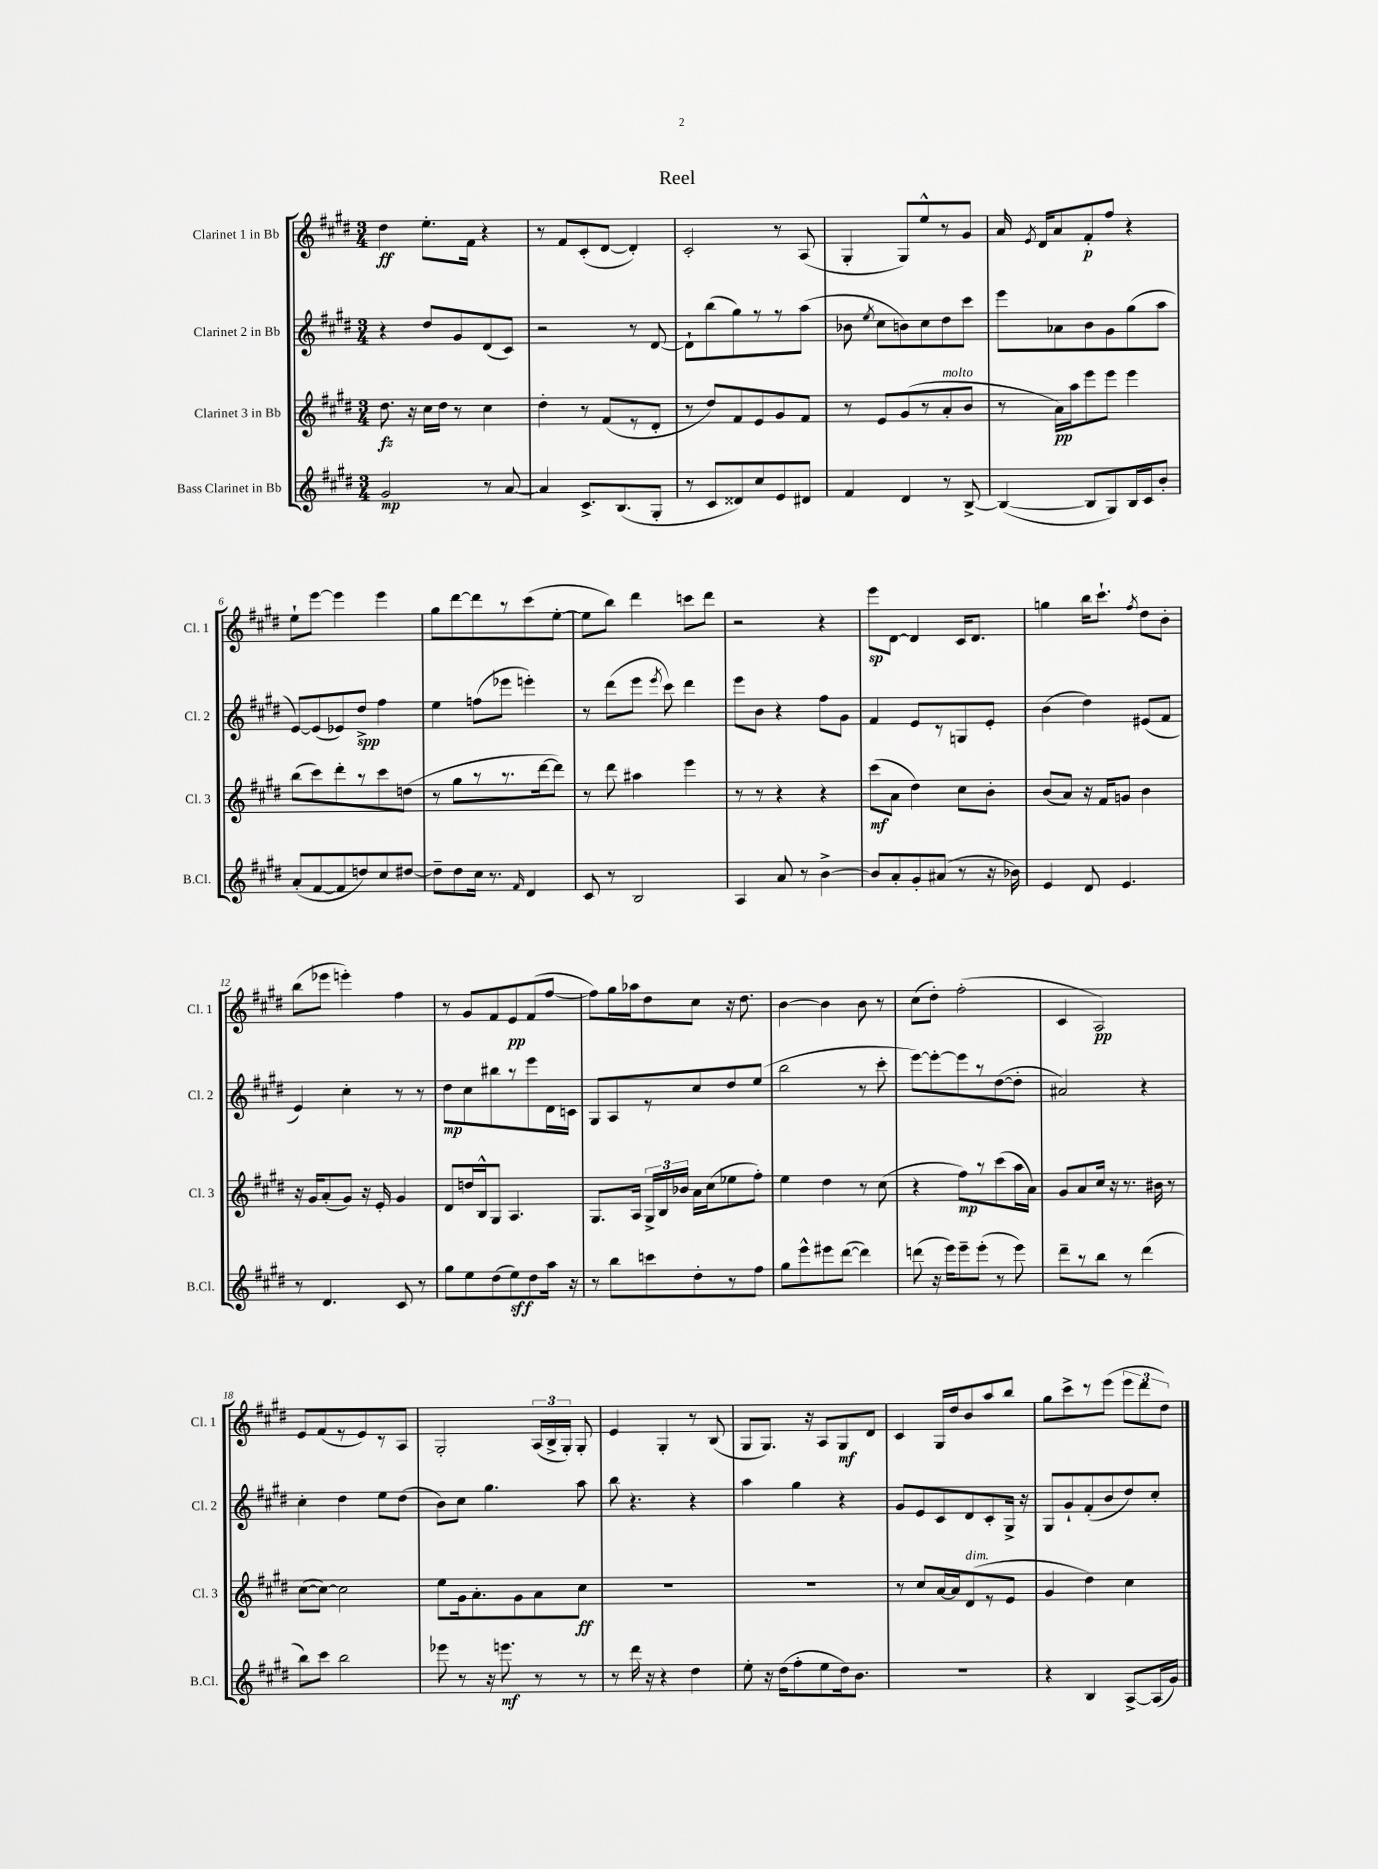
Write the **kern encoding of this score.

**kern	**dynam	**kern	**dynam	**kern	**dynam	**kern	**dynam
*part4	*part4	*part3	*part3	*part2	*part2	*part1	*part1
*staff4	*staff4	*staff3	*staff3	*staff2	*staff2	*staff1	*staff1
*I"Bass Clarinet in Bb	*	*I"Clarinet 3 in Bb	*	*I"Clarinet 2 in Bb	*	*I"Clarinet 1 in Bb	*
*I'B.Cl.	*	*I'Cl. 3	*	*I'Cl. 2	*	*I'Cl. 1	*
*clefG2	*	*clefG2	*	*clefG2	*	*clefG2	*
*k[f#c#g#d#]	*	*k[f#c#g#d#]	*	*k[f#c#g#d#]	*	*k[f#c#g#d#]	*
*M3/4	*	*M3/4	*	*M3/4	*	*M3/4	*
=1	=1	=1	=1	=1	=1	=1	=1
2g#/	mp	8.dd#\	fz	4r	.	4dd#\	ff
.	.	16r	.	.	.	.	.
.	.	16cc#\LL	.	8dd#/L	.	8.ee'\L	.
.	.	16dd#\JJ	.	.	.	.	.
.	.	8r	.	8g#/	.	.	.
.	.	.	.	.	.	16f#\Jk	.
8r	.	4cc#\	.	(8d#/	.	4r	.
[8a/	.	.	.	8c#/J)	.	.	.
=2	=2	=2	=2	=2	=2	=2	=2
4a/]	.	4dd#'\	.	2r	.	8r	.
.	.	.	.	.	.	8f#/L	.
8.c#^/L	.	8r	.	.	.	(8c#'/	.
.	.	(8f#/L	.	.	.	[8d#/J	.
(8.B/	.	.	.	.	.	.	.
.	.	8r	.	8r	.	4d#'/])	.
8G#'/J	.	8d#'/J	.	[8d#/	.	.	.
=3	=3	=3	=3	=3	=3	=3	=3
8r	.	8r	.	8d#`\L]	.	2c#'/	.
8c#/L	.	8dd#/L)	.	(8bb\	.	.	.
8d##X/)	.	8f#/	.	8gg#\)	.	.	.
8cc#/	.	8e/	.	8r	.	.	.
8e/	.	8g#/	.	8r	.	8r	.
8d#X/J	.	8f#/J	.	(8aa\J	.	(8A/	.
=4	=4	=4	=4	=4	=4	=4	=4
4f#/	.	8r	.	8b-X\	.	4G#'/	.
.	.	.	.	8qee/	.	.	.
.	.	8e/L	.	8cc#\L	.	.	.
4d#/	.	(8g#/	.	8bn\)	.	8G#/L)	.
.	.	8r	.	8cc#\	.	8ee^^/	.
!	!	!LO:TX:a:i:t=molto	!	!	!	!	!
8r	.	8a'/	.	8dd#\	.	8r	.
[8B^/	.	8b/J	.	8ccc#\J	.	8g#/J	.
=5	=5	=5	=5	=5	=5	=5	=5
(4B/_	.	8r	.	8eee\L	.	16a/	.
.	.	.	.	.	.	8qe/	.
.	.	.	.	.	.	16d#/KL	.
.	.	16a\LL)	pp	8a-X\	.	8a/	.
.	.	16aa\J	.	.	.	.	.
8B/L]	.	8eee\	.	8b\	.	8f#'/	p
8G#/)	.	8eee\J	.	8g#\	.	8ff#/J	.
16B/L	.	4eee\	.	(8gg#\	.	4r	.
16c#/J	.	.	.	.	.	.	.
8b'/J	.	.	.	8aa\J	.	.	.
!!LO:LB:g=z
=6	=6	=6	=6	=6	=6	=6	=6
(8a'/L	.	(8bb\L	.	[8e/L)	.	8ee`\L	.
[8f#/	.	8ccc#\)	.	(8e/]	.	[8eee\J	.
8f#/]	.	8ddd#'\	.	8e-X/)	.	4eee\]	.
8ddn/)	.	8r	.	8dd#^/J	spp	.	.
8cc#/	.	8ccc#\	.	4ff#\	.	4eee\	.
[8dd#X/J	.	(8ddn\J	.	.	.	.	.
=7	=7	=7	=7	=7	=7	=7	=7
8dd#~\L]	.	8r	.	4ee\	.	8gg#\L	.
8dd#\	.	8gg#\L	.	.	.	[8ddd#\	.
16cc#\Jk	.	8r	.	(8ffn\L	.	8ddd#\]	.
8.r	.	.	.	.	.	.	.
.	.	8.r	.	8eee-X\J	.	8r	.
16qqf#/	.	.	.	.	.	.	.
4d#/	.	.	.	4eeen'\)	.	(8ccc#\	.
.	.	[16ddd#\k	.	.	.	.	.
.	.	8ddd#\J])	.	.	.	[8ee'\J	.
=8	=8	=8	=8	=8	=8	=8	=8
8c#/	.	8r	.	8r	.	8ee\L]	.
8r	.	8ddd#\	.	(8ddd#\L	.	8bb\J)	.
2B/	.	4aa#X\	.	8eee\J	.	4ddd#\	.
.	.	.	.	8qeee/	.	.	.
.	.	.	.	8ccc#\)	.	.	.
.	.	4eee\	.	4ddd#\	.	8cccn\L	.
.	.	.	.	.	.	8ddd#\J	.
=9	=9	=9	=9	=9	=9	=9	=9
4A/	.	8r	.	8eee\L	.	2r	.
.	.	8r	.	8b\J	.	.	.
8a/	.	4r	.	4r	.	.	.
8r	.	.	.	.	.	.	.
[4b^\	.	4r	.	8ff#\L	.	4r	.
.	.	.	.	8g#\J	.	.	.
=10	=10	=10	=10	=10	=10	=10	=10
8b/L]	.	(8ccc#\L	mf	4f#/	.	8eee\L	sp
8a'/	.	8a\J	.	.	.	[8d#\J	.
8g#'/	.	4dd#\)	.	8e/L	.	4d#/]	.
(8a#X/J	.	.	.	8r	.	.	.
8r	.	8cc#\L	.	8Gn/	.	16c#/KL	.
.	.	.	.	.	.	8.d#/J	.
16r	.	8b'\J	.	8e'/J	.	.	.
16b-X\)	.	.	.	.	.	.	.
=11	=11	=11	=11	=11	=11	=11	=11
4e/	.	(8b/L	.	(4b\	.	4ggn\	.
.	.	8a/J)	.	.	.	.	.
8d#/	.	16r	.	4dd#\)	.	16bb\KL	.
.	.	16f#/KL	.	.	.	8.ccc#`\J	.
4.e/	.	8gn/J	.	.	.	.	.
.	.	.	.	.	.	8qff#/	.
.	.	4b\	.	(8e#X/L	.	8dd#\L	.
.	.	.	.	8f#/J	.	8b'\J	.
!!LO:LB:g=z
=12	=12	=12	=12	=12	=12	=12	=12
8r	.	16r	.	4e/)	.	(8bb\L	.
.	.	16g#/KL	.	.	.	.	.
4.d#/	.	(8a'/	.	.	.	8eee-X\J	.
.	.	8g#/J)	.	4cc#'\	.	4eeen'\)	.
.	.	16r	.	.	.	.	.
.	.	16e'/	.	.	.	.	.
8c#/	.	4g#/	.	8r	.	4ff#\	.
8r	.	.	.	8r	.	.	.
=13	=13	=13	=13	=13	=13	=13	=13
8gg#\L	.	8d#/L	.	8dd#\L	mp	8r	.
8ee\	.	16ddn/L	.	8cc#\	.	8g#/L	.
.	.	16B^^/J	.	.	.	.	.
(8dd#\	.	8G#/J	.	8bb#X\	.	8f#/	.
8ee\)	sff	4.A/	.	8r	.	8e/	pp
8dd#\	.	.	.	8eee\	.	(8f#/	.
16aa\Jk	.	.	.	16d#\L	.	[8ff#/J	.
16r	.	.	.	16cn\JJ	.	.	.
=14	=14	=14	=14	=14	=14	=14	=14
8r	.	8.G#/L	.	8G#/L	.	8ff#\L])	.
8bb\L	.	.	.	8A/	.	16gg#\L	.
.	.	16A/Jk	.	.	.	16aa-X\J	.
8cccn\	.	24G#^/LL	.	8r	.	8dd#\	.
.	.	24B/	.	.	.	.	.
.	.	24b-X/JJ	.	.	.	.	.
8dd#'\	.	16a\LL	.	8cc#/	.	8cc#\J	.
.	.	(16cc#\J	.	.	.	.	.
8r	.	8ee-X\	.	8dd#/	.	16r	.
.	.	.	.	.	.	8.dd#\	.
8ff#\J	.	8ff#'\J)	.	(8ee/J	.	.	.
=15	=15	=15	=15	=15	=15	=15	=15
8gg#\L	.	4ee\	.	2bb\	.	[4b\	.
8eee^^\	.	.	.	.	.	.	.
8eee#X\	.	4dd#\	.	.	.	4b\]	.
([8ddd#\J	.	.	.	.	.	.	.
4ddd#\])	.	8r	.	8r	.	8b\	.
.	.	(8cc#\	.	8ccc#'\	.	8r	.
=16	=16	=16	=16	=16	=16	=16	=16
(8dddn\	.	4r	.	[8eee\L)	.	(8cc#\L	.
16r	.	.	.	8eee'\_	.	8dd#'\J)	.
16eee\KL)	.	.	.	.	.	.	.
8eee~\	.	8ff#\L)	mp	8eee\]	.	(2ff#'\	.
(8eee'\J	.	8r	.	8r	.	.	.
8r	.	(8ccc#\	.	([8dd#\	.	.	.
8eee\)	.	16aa\L	.	8dd#'\J]	.	.	.
.	.	16a\JJ)	.	.	.	.	.
=17	=17	=17	=17	=17	=17	=17	=17
8ddd#~\L	.	8g#/L	.	2a#X/)	.	4c#/	.
8r	.	8a/	.	.	.	.	.
8bb\J	.	16cc#/Jk	.	.	.	2A/)	pp
.	.	16r	.	.	.	.	.
8r	.	8.r	.	.	.	.	.
(4ddd#\	.	.	.	4r	.	.	.
.	.	16b#X\	.	.	.	.	.
.	.	8r	.	.	.	.	.
!!LO:LB:g=z
=18	=18	=18	=18	=18	=18	=18	=18
8bb\L)	.	([8cc#\L	.	4cc#'\	.	8e/L	.
8ccc#\J	.	8cc#\J_)	.	.	.	(8f#/	.
2bb\	.	2cc#\]	.	4dd#\	.	8r	.
.	.	.	.	.	.	8e/)	.
.	.	.	.	8ee\L	.	8r	.
.	.	.	.	(8dd#\J	.	8A/J	.
=19	=19	=19	=19	=19	=19	=19	=19
8eee-X\	.	8ee\L	.	8b\L)	.	2G#'/	.
8r	.	16g#\k	.	8cc#\J	.	.	.
.	.	8.a'\	.	.	.	.	.
16r	.	.	.	4.gg#\	.	.	.
8.eeen\	mf	.	.	.	.	.	.
.	.	8g#\	.	.	.	.	.
8r	.	8a\	.	.	.	(24A/LL	.
.	.	.	.	.	.	24B^/	.
.	.	.	.	.	.	24G#'/JJ)	.
8r	.	8cc#\J	ff	8aa\	.	8G#'/	.
=20	=20	=20	=20	=20	=20	=20	=20
8r	.	2.r	.	8bb\	.	4e/	.
16ddd#\	.	.	.	4.r	.	.	.
16r	.	.	.	.	.	.	.
4r	.	.	.	.	.	4G#'/	.
4dd#\	.	.	.	4r	.	8r	.
.	.	.	.	.	.	(8B/	.
=21	=21	=21	=21	=21	=21	=21	=21
8ee'\	.	2.r	.	4aa\	.	8G#/L	.
16r	.	.	.	.	.	8.G#/J)	.
(16dd#\KL	.	.	.	.	.	.	.
8ff#'\	.	.	.	4gg#\	.	.	.
.	.	.	.	.	.	16r	.
8ee\	.	.	.	.	.	8A/L	.
16dd#\k)	.	.	.	4r	.	8G#/	mf
8.b\J	.	.	.	.	.	.	.
.	.	.	.	.	.	8d#/J	.
=22	=22	=22	=22	=22	=22	=22	=22
2.r	.	8r	.	8g#/L	.	4c#/	.
.	.	8cc#/L	.	8e/	.	.	.
.	.	[16a/L	.	8c#/	.	16G#/LL	.
.	.	16a/J]	.	.	.	16dd#/J	.
!	!	!LO:TX:a:i:t=dim.	!	!	!	!	!
.	.	(8d#/	.	8d#/	.	8b/	.
.	.	8r	.	8c#'/	.	8aa/	.
.	.	8e/J	.	16G#^/Jk	.	8bb/J	.
.	.	.	.	16r	.	.	.
=23	=23	=23	=23	=23	=23	=23	=23
4r	.	4g#/	.	8G#/L	.	8gg#\L	.
.	.	.	.	8g#`/	.	8ccc#^\	.
4B/	.	4dd#\)	.	(8f#'/	.	8r	.
.	.	.	.	8b/	.	(8eee\J	.
[8A^/L	.	4cc#\	.	8dd#/)	.	12eee\L	.
.	.	.	.	.	.	12ddd#\	.
(16A/L]	.	.	.	8cc#'/J	.	.	.
.	.	.	.	.	.	12dd#\J)	.
16g#/JJ)	.	.	.	.	.	.	.
==	==	==	==	==	==	==	==
*-	*-	*-	*-	*-	*-	*-	*-
